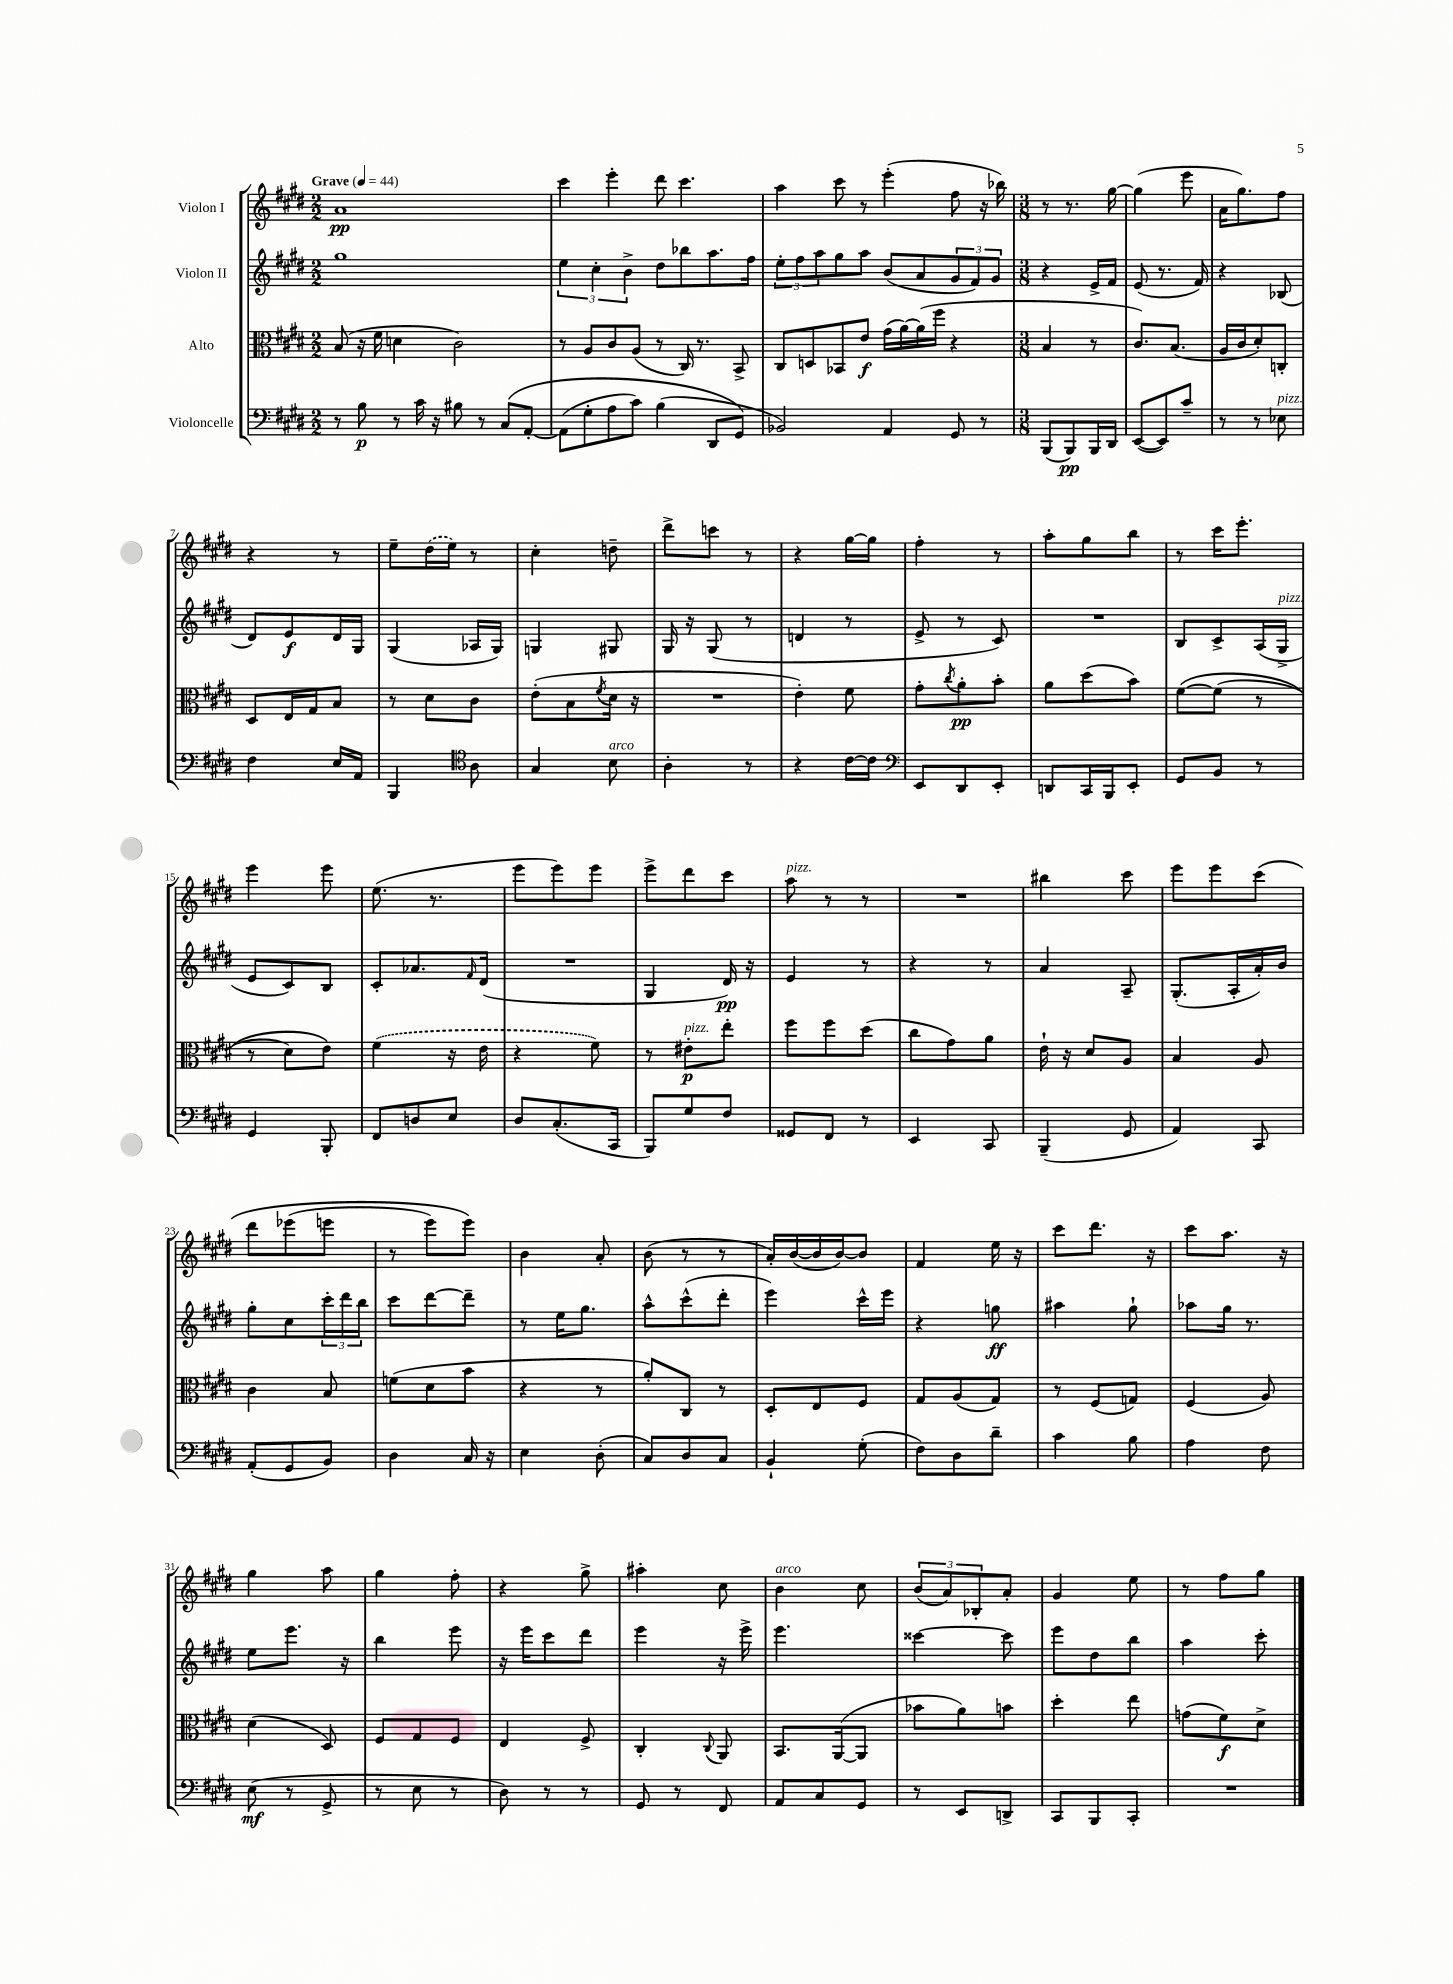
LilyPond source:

<<
\new StaffGroup <<
\new Staff = "s0" \with { instrumentName = "Violon I" } {
    \clef treble \key e \major \numericTimeSignature \time 2/2 \tempo "Grave" 4 = 44
    a'1\pp |
    cis'''4 e'''4-. dis'''8 cis'''4. |
    a''4 cis'''8 r8 e'''4-.( fis''8 r16 bes''16) |
    \numericTimeSignature \time 3/8 r8 r8. gis''16~ |
    gis''4( e'''8 |
    a'16 gis''8.) fis''8 |
    r4 r8 |
    e''8-- \once \slurDashed dis''16( e''16) r8 |
    cis''4-. d''8-- |
    dis'''8-> c'''8 r8 |
    r4 gis''16~ gis''16 |
    fis''4-. r8 |
    a''8-. gis''8 b''8 |
    r8 cis'''16 e'''8.-. |
    e'''4 e'''8 |
    e''8.( r8. |
    e'''8 e'''8) e'''8 |
    e'''8-> dis'''8 cis'''8 |
    a''8^\markup { \italic "pizz." } r8 r8 |
    R4. |
    bis''4 cis'''8 |
    e'''8 e'''8 cis'''8\( |
    dis'''8 ees'''8( e'''8 |
    r8 e'''8) e'''8\) |
    b'4 a'8-. |
    b'8( r8 r8 |
    a'16-.) b'16~( b'16 b'16~) b'8 |
    fis'4 e''16 r16 |
    cis'''8 dis'''8. r16 |
    cis'''8 a''8. r16 |
    gis''4 a''8 |
    gis''4 fis''8-. |
    r4 gis''8-> |
    ais''4-. cis''8 |
    b'4^\markup { \italic "arco" } cis''8 |
    \tuplet 3/2 { b'8( a'8) bes8-. } a'8-. |
    gis'4 e''8 |
    r8 fis''8 gis''8 \bar "|." |
}
\new Staff = "s1" \with { instrumentName = "Violon II" } {
    \clef treble \key e \major \numericTimeSignature \time 2/2
    gis''1 |
    \tuplet 3/2 { e''4 cis''4-. b'4-> } dis''8 bes''8 a''8. fis''16 |
    \tuplet 3/2 { e''8-. fis''8 a''8 } gis''8 a''8 b'8( a'8 \tuplet 3/2 { gis'8 fis'8) gis'8 } |
    \numericTimeSignature \time 3/8 r4 e'16-> fis'16 |
    e'8( r8. fis'16) |
    r4 bes8( |
    dis'8) e'8\f dis'16 gis16 |
    gis4( aes16 gis16) |
    g4 gis8 |
    gis16 r16 gis8( r8 |
    d'4 r8 |
    e'8-> r8 cis'8) |
    R4. |
    b8 cis'8-> a16( gis16->^\markup { \italic "pizz." } |
    e'8 cis'8) b8 |
    cis'8-. aes'8. \grace { fis'16 } dis'16( |
    R4. |
    gis4 dis'16\pp) r16 |
    e'4 r8 |
    r4 r8 |
    a'4 a8-- |
    gis8.-.( a16-. a'16-.) b'16 |
    gis''8-. cis''8 \tuplet 3/2 { cis'''16-. dis'''16 b''16 } |
    cis'''8 dis'''8~ dis'''8-- |
    r8 e''16 gis''8. |
    a''8-^ cis'''8-^( dis'''8-. |
    e'''4) cis'''16-^ e'''16 |
    r4 g''8\ff |
    ais''4 gis''8-! |
    aes''8 gis''16 r8. |
    e''8 e'''8. r16 |
    b''4 e'''8 |
    r16 e'''16 cis'''8 dis'''8 |
    e'''4 r16 e'''16-> |
    e'''4. |
    cisis'''4~ cisis'''8 |
    e'''8 dis''8 b''8 |
    a''4 cis'''8-. \bar "|." |
}
\new Staff = "s2" \with { instrumentName = "Alto" } {
    \clef alto \key e \major \numericTimeSignature \time 2/2
    b8( r16 fis'16 d'4 cis'2) |
    r8 a8 cis'8 a8( r8 cis16) r8. b,8-> |
    cis8 d8 bes,8 e'8\f gis'16( a'16~) a'16( fis''16 r4 |
    \numericTimeSignature \time 3/8 b4 r8 |
    cis'8.) b8.( |
    a16 cis'16 dis'8-.) c8-. |
    dis8 e16 gis16 b8 |
    r8 dis'8 cis'8 |
    e'8-.( b8 \acciaccatura { fis'8 } dis'16 r16 |
    R4. |
    e'4-.) fis'8 |
    gis'8-. \acciaccatura { cis''8 } a'8-.\pp b'8-. |
    a'8 dis''8( b'8) |
    fis'8~\( fis'8( r8 |
    r8 dis'8) e'8\) |
    \once \slurDashed fis'4( r16 e'16 |
    r4 fis'8) |
    r8 eis'8-.\p^\markup { \italic "pizz." } e''8-. |
    fis''8 fis''8 dis''8( |
    cis''8 gis'8) a'8 |
    e'16-! r16 dis'8 a8 |
    b4 a8 |
    cis'4 b8 |
    f'8( dis'8 b'8 |
    r4 r8 |
    a'8-.) cis8 r8 |
    dis8-. e8 fis8 |
    gis8 a8( gis8) |
    r8 fis8( g8) |
    fis4( a8) |
    dis'4( dis8) |
    fis8 gis8 fis8 |
    e4 fis8-> |
    cis4-. \appoggiatura { cis8 } a,8 |
    b,8. a,16~( a,8 |
    bes'8 a'8) b'8 |
    dis''4-. e''8 |
    g'8( fis'8\f) dis'8-> \bar "|." |
}
\new Staff = "s3" \with { instrumentName = "Violoncelle" } {
    \clef bass \key e \major \numericTimeSignature \time 2/2
    r8 b8\p r8 cis'16 r16 bis8 r8 cis8\( a,8~-. |
    a,8( gis8-. a8 cis'8) b4( dis,8 gis,8\) |
    bes,2) a,4 gis,8 r8 |
    \numericTimeSignature \time 3/8 b,,8( b,,8\pp) b,,16 dis,16 |
    e,8~( e,8) cis'8-- |
    r8 r8 ees8^\markup { \italic "pizz." } |
    fis4 e16 a,16 |
    b,,4 \clef tenor a8 |
    gis4 b8^\markup { \italic "arco" } |
    a4-. r8 |
    r4 cis'16~ cis'16 |
    \clef bass e,8 dis,8 e,8-. |
    d,8 cis,16 b,,16 e,8-. |
    gis,8 b,8 r8 |
    gis,4 b,,8-. |
    fis,8 d8 e8 |
    dis8 cis8.-.( cis,16 |
    b,,8) gis8 fis8 |
    gisis,8 fis,8 r8 |
    e,4 cis,8 |
    b,,4--( gis,8 |
    a,4) cis,8 |
    a,8-.( gis,8 b,8) |
    dis4 cis16 r16 |
    e4 dis8-.( |
    cis8) dis8 cis8 |
    b,4-! gis8-.( |
    fis8) dis8 dis'8-- |
    cis'4 b8 |
    a4 fis8 |
    e8\mf( r8 gis,8-> |
    r8 e8 r8 |
    dis8) r8 r8 |
    gis,8 r8 fis,8 |
    a,8 cis8 gis,8 |
    r8 e,8 d,8-> |
    cis,8 b,,8 cis,8-. |
    R4. \bar "|." |
}
>>
>>
